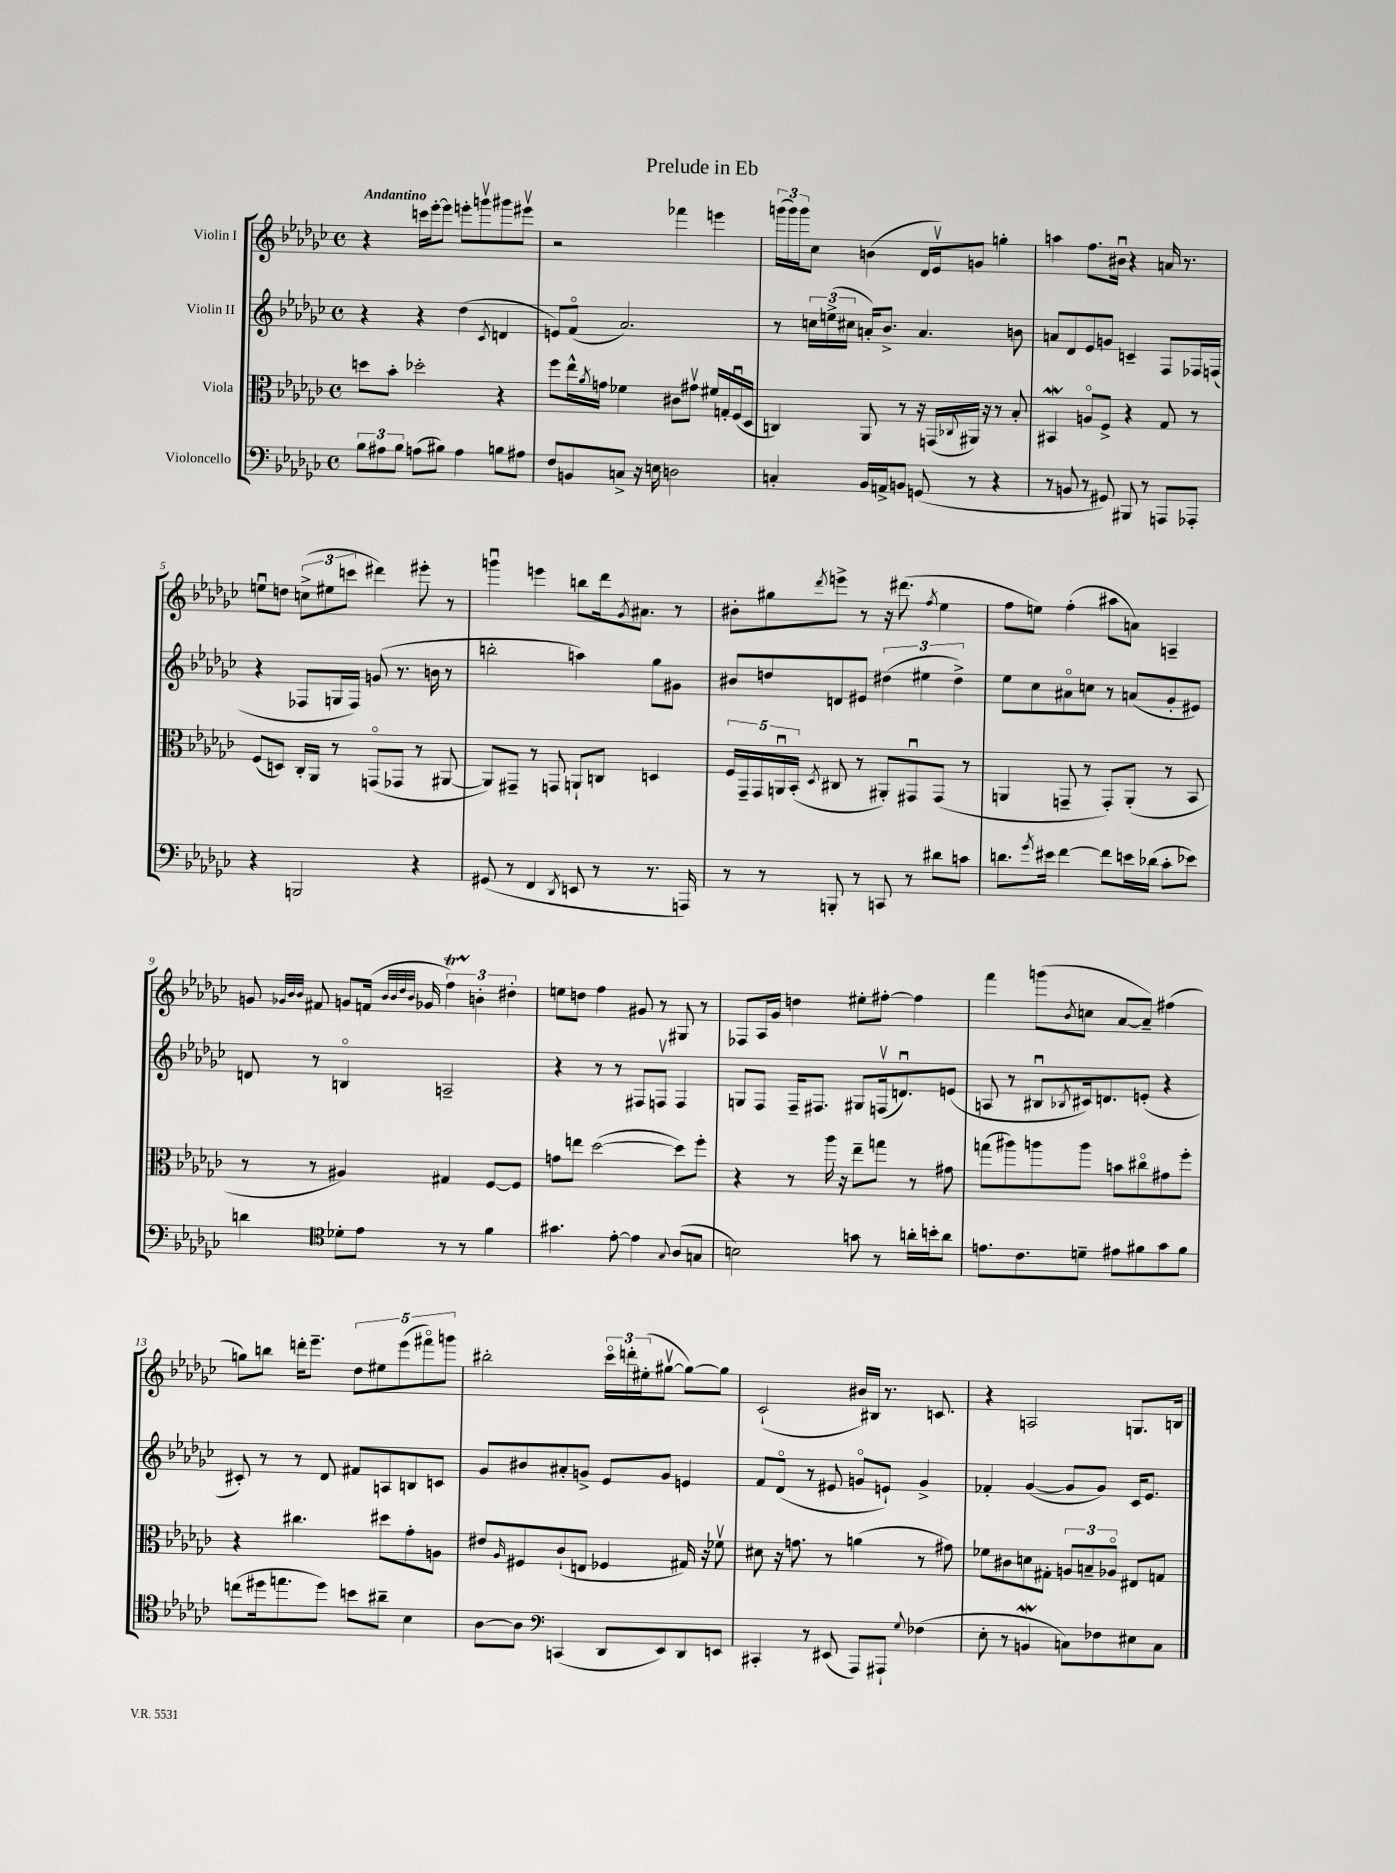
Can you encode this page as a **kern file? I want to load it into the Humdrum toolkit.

**kern	**kern	**kern	**kern
*staff4	*staff3	*staff2	*staff1
*clefF4	*clefC3	*clefG2	*clefG2
*k[b-e-a-d-g-c-]	*k[b-e-a-d-g-c-]	*k[b-e-a-d-g-c-]	*k[b-e-a-d-g-c-]
*M4/4	*M4/4	*M4/4	*M4/4
*met(c)	*met(c)	*met(c)	*met(c)
12B-\L	8dd\L	4r	4r
12A#\	.	.	.
.	8b-'\J	.	.
12B-\J	.	.	.
(8A\L	2dd-'\	4r	16ccc\LL
.	.	.	[16eee-'\J
8B#\J)	.	.	8eee-\]J
4A\	.	(4dd-\	8eee'\L
.	.	.	8gggv\
.	.	8qc-/	.
8B\L	4r	4d/	8ggg#\
8A#\J	.	.	8eee#v\J
=	=	=	=
8F/L	8ff\L	8e/L)	2r
8BB/	16ee-^^\L	(8fo/J	.
.	8qa-/	.	.
.	16g\JJ	.	.
8C^/J	4f-\	2.a-/)	.
16r	.	.	.
16E\	.	.	.
2D\	8c#\L	.	4fff-\
.	8g#v\J	.	.
.	16f#/LL	.	4eee\
.	16G'/	.	.
.	(16Fu/	.	.
.	16D-/JJ	.	.
=	=	=	=
4C'/	4C/)	8r	(24ggg\LL
.	.	.	24ggg\)
.	.	.	24ggg\J
.	.	24cc\LL	8cc-\J
.	.	(24ee^\	.
.	.	24cc#\JJ	.
16BB-/LL	8AA-/	16a'/LK)	(4b\
16AA^/J	.	8.b-^/J	.
8BB/J	8r	.	.
(8GG/	16r	4.a/	16d-/LL
.	(16GG/LL	.	16e-v/J)
.	8qqC-/	.	.
8r	16AA#/JJ)	.	8g/J
.	16r	.	.
4r	8r	.	4gg'\
.	8B-'/	8b\	.
=	=	=	=
8r	4BB#/	8a/L	4aa\
8BB/	.	8d-/	.
8r	8Ao/L	8e-/	8.ff\L
8GG#/)	8F^/J	8g/J	.
.	.	.	16b#u\Jk
8BBB#/	4r	4c~/	4r
8r	.	.	.
8AAA/L	8G-/	8F/L	16a/
.	.	.	8.r
8AAA-'/J	8r	16F-/L	.
.	.	(16F/JJ	.
=	=	=	=
4r	(8F/L	4r	8eeu\L
.	8D/J)	.	8dd\J
2BBB/	16C-'/LL	8F-/L	(12cc^\L
.	16AA-/JJ	.	.
.	.	.	12ee#\
.	8r	16G/L	.
.	.	.	12ccc\J
.	.	16F-/JJ)	.
.	(8GGo/L	(8g/	4ddd#\)
.	8GG-/J	8.r	.
4r	8r	.	8eee#'\
.	.	16b\	.
.	[8AA#/	8r	8r
=	=	=	=
(8GG#/	8AA#/]L)	2bb'\	4gggu\
8r	8GG#~/J	.	.
4FF/	8r	.	4eee\
.	8GG/	.	.
8qDD-/	.	.	.
8EE/	8AA`/L	4aa\)	8bb\L
8r	8C/J	.	16ddd-\k
.	.	.	8qg-/
.	.	.	8.a#\J
8.r	4D/	8gg-\L	.
.	.	8g#\J	8r
16AAA/)	.	.	.
=	=	=	=
8r	20F/LL	8b#/L	8b#'\L
.	20GG-~/	.	.
.	20GG-/	.	.
8r	.	8dd/	8gg#\
.	20AAu/	.	.
.	(20BB-'/JJ	.	.
.	8qD-/	.	8qddd-/
8BBB'/	8C#/	8d/	8eee^\J
8r	8r	8e#/J	8r
8CC/	8AA#'/L)	(6dd#\	16r
.	.	.	(8.ddd#\
8r	8GG#u/	.	.
.	.	6ee#\	.
.	.	.	8qff/
8d#\L	(8GG#/J	.	4ee-\
.	.	6dd#^\)	.
8c\J	8r	.	.
=	=	=	=
8.d\L	4AA/	8ee-\L	8ff\L
.	.	8cc-\	8ee\J)
8qg-/	.	.	.
16e#\Jk	.	.	.
[4f\	8GG~/	8a#o\	(4ff'\
.	8r	8cc\J	.
8f\]L	8GG'/L)	8r	8aa#\L
16e\L	(8AA'/J	(8a/L	8a\J)
(16d-\JJ	.	.	.
8c-'\L	8r	8g-'/	4A~/
8e-\J)	8BB-/	8e#/J)	.
=	=	=	=
4d\	8r	8d/	8g/
.	.	.	32qqg-/LLL
.	.	.	32qqb-/
.	.	.	32qqb-/JJJ
.	8r	8r	8f#/
*clefC4	*	*	*
8d-'\L	4A#/)	4Bo/	8g/L
8e-\J	.	.	(16f/Jk
.	.	.	32qqb-/LLL
.	.	.	32qqb-/
.	.	.	32qqdd-/
.	.	.	32qqb-/JJJ
.	.	.	16g-/
8r	4G#/	2A~/	6ff\)
8r	.	.	.
.	.	.	6b'\
4f\	[8F/L	.	.
.	.	.	6dd#'\
.	8F/]J	.	.
=	=	=	=
4.g#\	8g\L	4r	8ee\L
.	8ee\J	.	8dd\J
.	([2dd-\	8r	4ff\
[8e-'\	.	8r	.
4e-\]	.	8F#/L	8g#/
.	.	8Fv/J	8r
8qqG-/	.	.	.
(8A-/L	8dd-\]L)	4F/	8G#/
8G/J	8ff'\J	.	8r
=	=	=	=
2B\)	4r	8G/L	8F-/L
.	.	8F/J	16A-/L
.	.	.	16g-/JJ
.	8r	16F~/LK	4dd\
.	.	8.F#/J	.
.	16aa-\	.	.
.	16r	.	.
8g\	8ee-~\L	8G#/L	8ee#'\L
8r	8gg\J	(16Fv/k	[8ff#'\J
.	.	8.du/)	.
16a'\LL	8r	.	4ff#\]
16b'\J	.	.	.
8a\J	8g#\	(8e/J	.
=	=	=	=
8.e\L	(8gg\L	8A/	4fff\
.	8aa#\)	8r	.
8.c-\	.	.	.
.	8aa\	8B#u/L	(8ggg\L
.	.	8qB-/	8qb-/
8d~\J	8aa\J	16c#/k)	8cc\J
.	.	8.d/	.
8e#\L	8b\L	.	[8a-/L
8f#\	8cc#o\	(8e'/J	8a-~/]J)
8g-\	8g#\	4r	(4ff#\
8f#\J	8ff'\J	.	.
=	=	=	=
(8cc\L	4r	8c#'/)	8gg\L)
16dd#\k	.	8r	8bb\J
8.ee\	.	.	.
.	4.cc#\	8r	16ddd'\LK
.	.	.	8.eee-~\J
8dd#\J)	.	8d-/	.
8b\L	.	8f#/L	10dd-\L
.	.	.	10ee#\
8a#~\J	8dd#\L	8A/	.
.	.	.	(10eee-\
4B-\	8g-'\	8B/	.
.	.	.	10fff#o\)
.	8A\J	8c/J	.
.	.	.	10ggg\J
=	=	=	=
[8A-\L	8e#/L	8g-/L	2bb#'\
.	16qqA-/	.	.
8A-\]J	8F#/	8b#/	.
*clefF4	*	*	*
(4CC/	(8c-`/	8a#'/	.
.	8E/J	8g^/J	.
8DD-/L	4F-/	8e-/L	24ccc-o\LL
.	.	.	24ddd'\
.	.	.	(24ee#'\J
8EE-/)	.	8g/J	[8gg#v\J
8DD-/	16G#/)	4e/	8gg#\_L)
.	16r	.	.
8EE/J	8f-v\	.	8gg#\]J
=	=	=	=
4CC#'/	8d#\	8f/L	(2c-`/
.	16r	(8d-o/J	.
.	8.g\	.	.
8r	.	8r	.
(8EE#/	8r	8e#/	.
8AAA-/L)	(4a\	8go/L	16b#/LL)
.	.	.	16B#/JJ
8AAA#`/J	.	8e`/J)	8.r
8qqG-/	.	.	.
(4F-\	8r	4g^/	.
.	.	.	8.c/
.	8g#\)	.	.
=	=	=	=
8E-'\	8f-\L	4f-'/	4r
8r	8c#\	.	.
4BB/	8d\	([4g-/	2A/
.	8G#'\J	.	.
8C\L)	12A/L	8g-/]L	.
.	12B~/	.	.
8F-\	.	8g-/J)	.
.	12A-o/J	.	.
8E#\	8E#/L	16c-/LK	8.G/L
.	.	8.e-/J	.
8C\J	8G/J	.	.
.	.	.	16B/Jk
==	==	==	==
*-	*-	*-	*-
